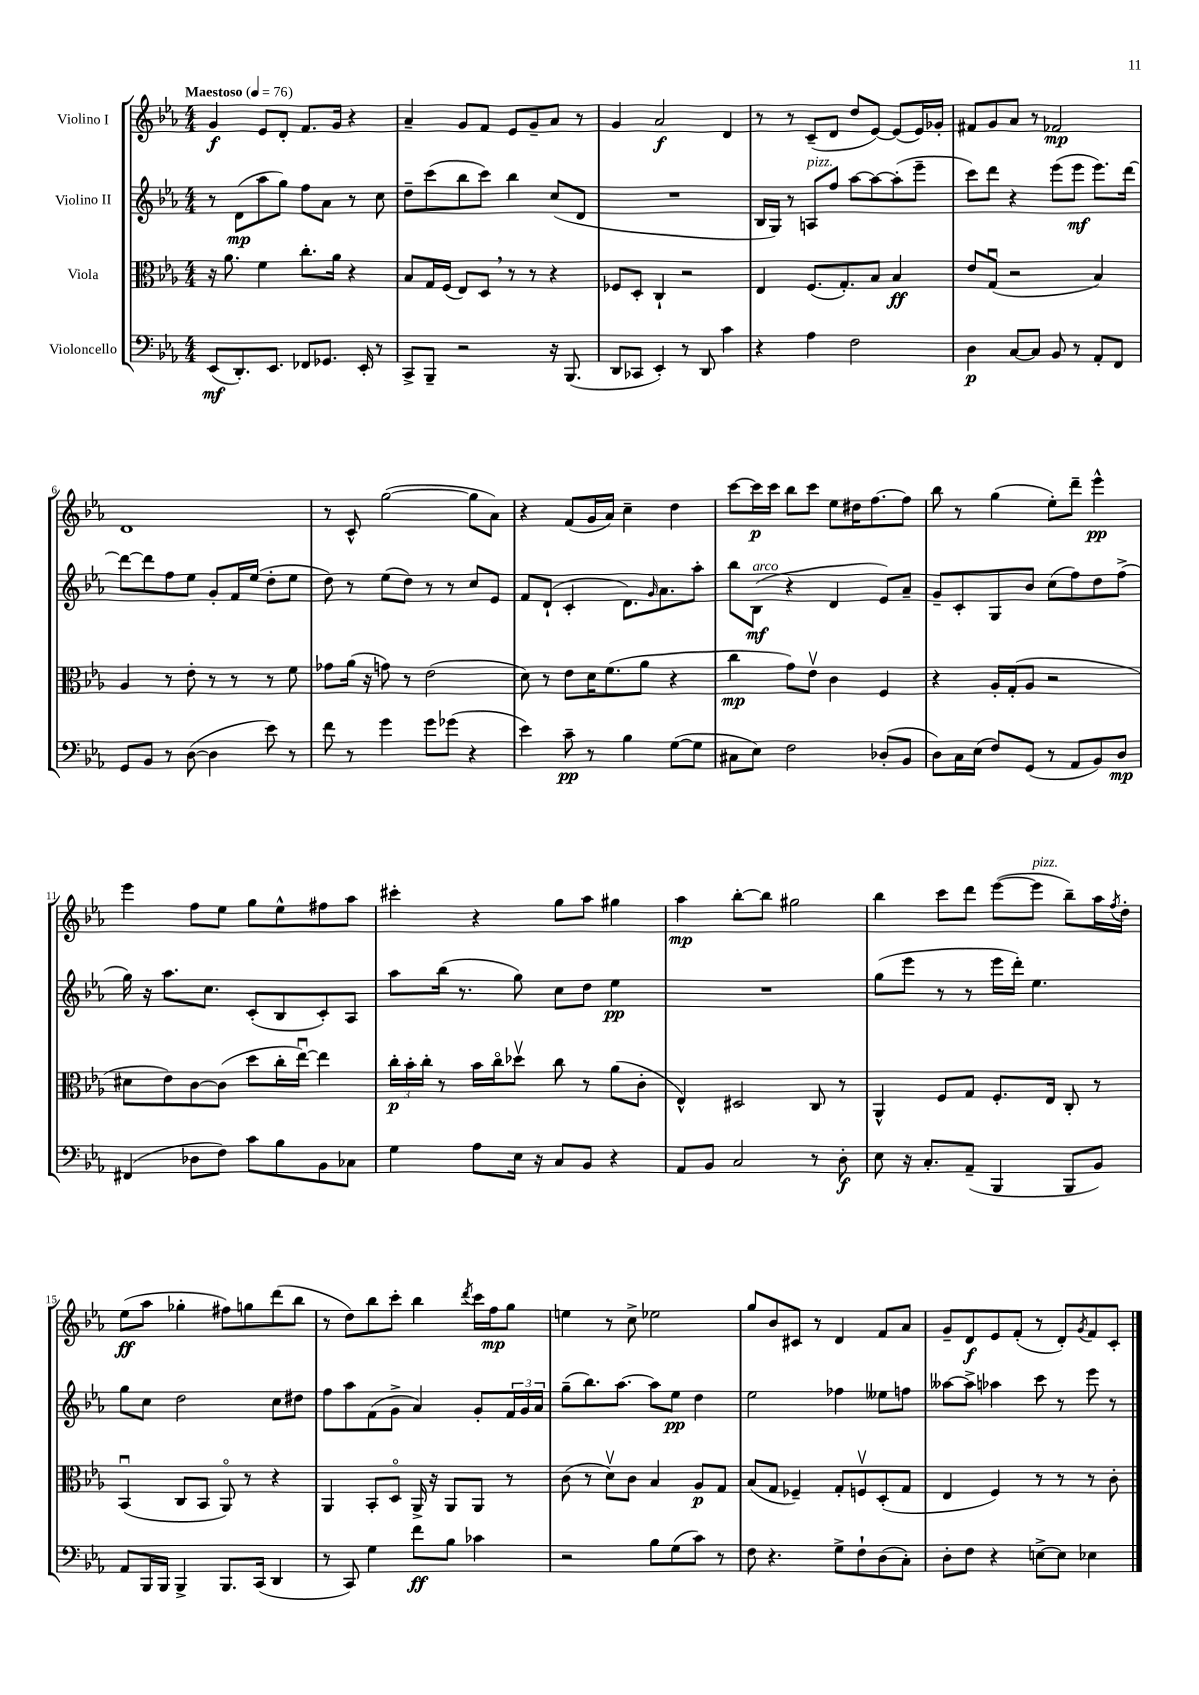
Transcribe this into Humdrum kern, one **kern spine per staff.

**kern	**kern	**kern	**kern
*staff4	*staff3	*staff2	*staff1
*clefF4	*clefC3	*clefG2	*clefG2
*k[b-e-a-]	*k[b-e-a-]	*k[b-e-a-]	*k[b-e-a-]
*M4/4	*M4/4	*M4/4	*M4/4
*MM76	*MM76	*MM76	*MM76
(8EE-	16r	8r	4g
.	8.a-	.	.
8.DD')	.	(8d	.
.	4f	8aa-	8e-
8.EE-	.	.	.
.	.	8gg)	8d'
8FF-	8.cc'	8ff	8.f
8.GG-	.	8a-	.
.	16a-	.	16g
.	4r	8r	4r
16EE-'	.	.	.
8r	.	8cc	.
=	=	=	=
8CC^	8B-	8dd~	4a-~
8BBB-~	16G	(8ccc	.
.	(16F	.	.
2r	8E-)	8bb-	8g
.	8D	8ccc)	8f
.	8r	4bb-	8e-
.	8r	.	8g~
16r	4r	(8cc	8a-
(8.BBB-	.	.	.
.	.	8d	8r
=	=	=	=
8DD	8F-	1r	4g
8CC-	8D'	.	.
4EE-')	4C`	.	2a-
8r	2r	.	.
8DD	.	.	.
4c	.	.	4d
=	=	=	=
4r	4E-	16B-	8r
.	.	16G)	.
.	.	8r	8r
4A-	(8.F	8A	(8c~
.	.	8ff	8d
.	8.G')	.	.
2F	.	[8aa-	8dd
.	8B-	8aa-_	[8e-)
.	4B-	(8aa-']	(8e-]
.	.	8eee-~	16e-)
.	.	.	16g-'
=	=	=	=
4D	8e-	8ccc)	8f#
.	(8Gu	8ddd	8g
[8C	2r	4r	8a-
8C]	.	.	8r
8BB-	.	(8eee-	2f-
8r	.	8eee-	.
8AA-'	4B-)	8.eee-)	.
8FF	.	.	.
.	.	[16ddd	.
=	=	=	=
8GG	4A-	8ddd_	1d
8BB-	.	8ddd]	.
8r	8r	8ff	.
([8D	8e-'	8ee-	.
4D]	8r	8g'	.
.	8r	16f	.
.	.	(16ee-	.
8e-)	8r	8dd'	.
8r	8f	8ee-	.
=	=	=	=
8f	8g-	8dd)	8r
8r	(16a-	8r	8c^^
.	16r	.	.
4g	8g)	(8ee-	([2gg
.	8r	8dd)	.
8g	(2e-	8r	.
(8g-	.	8r	.
4r	.	8cc	8gg]
.	.	8e-	8a-)
=	=	=	=
4e-)	8d)	8f	4r
.	8r	(8d`	.
8c~	8e-	4c'	(8f
8r	16d	.	16g
.	(8.f	.	16a-)
4B-	.	8.d)	4cc~
.	8a-	.	.
.	.	16qqg	.
.	.	8.a-	.
([8G	4r	.	4dd
8G]	.	8aa-'	.
=	=	=	=
8C#	4cc	8bb-	[8ccc
8E-)	.	(8B-	16ccc]
.	.	.	16ccc
2F	8g)	4r	8bb-
.	8e-v	.	8ccc
.	4c	4d	8ee-
.	.	.	16dd#
.	.	.	[8.ff
(8D-'	4F	8e-)	.
8BB-	.	8a-~	8ff]
=	=	=	=
8D)	4r	8g~	8bb-
16C	.	8c'	8r
(16E-	.	.	.
8F)	16A-'	8G	(4gg
.	(16G'	.	.
(8GG	8A-	8b-	.
8r	2r	(8cc	8ee-')
8AA-	.	8ff)	8ddd~
8BB-)	.	8dd	4eee-^^
8D	.	(8ff^	.
=	=	=	=
(4FF#	8d#	16gg)	4eee-
.	.	16r	.
.	8e-)	8.aa-	.
8D-	[8c	.	8ff
.	.	8.cc	.
8F)	(8c]	.	8ee-
8c	8dd	(8c'	8gg
8B-	16cc'	8B-	8ee-^^
.	[16ee-u)	.	.
8BB-	4ee-]	8c')	8ff#
8C-	.	8A-	8aa-
=	=	=	=
4G	24cc'	8aa-	4ccc#'
.	24b-'	.	.
.	24cc'	.	.
.	8r	(16bb-	.
.	.	8.r	.
8A-	16b-	.	4r
.	16cco	.	.
16E-	8dd-v	8gg)	.
16r	.	.	.
8C	8cc	8cc	8gg
8BB-	8r	8dd	8aa-
4r	(8a-	4ee-	4gg#
.	8c'	.	.
=	=	=	=
8AA-	4E-^^)	1r	4aa-
8BB-	.	.	.
2C	2D#	.	[8bb-'
.	.	.	8bb-]
.	.	.	2gg#
8r	8C	.	.
8D'	8r	.	.
=	=	=	=
8E-	4AA-^^	(8gg	4bb-
16r	.	8eee-	.
8.C'	.	.	.
.	8F	8r	8ccc
(8AA-~	8G	8r	8ddd
4BBB-	8.F'	16eee-	([8eee-
.	.	16ddd')	.
.	.	4.ee-	8eee-]
.	16E-	.	.
8BBB-	8C'	.	8bb-~)
8BB-)	8r	.	16aa-
.	.	.	8qff
.	.	.	16dd'
=	=	=	=
8AA-	(4BB-u	8gg	(8ee-
16BBB-	.	8cc	8aa-
16BBB-	.	.	.
4BBB-^	8C	2dd	4gg-'
.	8BB-	.	.
8.BBB-	8AA-o)	.	8ff#)
.	8r	.	8gg
(16CC	.	.	.
4DD	4r	8cc	(8ddd
.	.	8dd#	8bb-
=	=	=	=
8r	4AA-	8ff	8r
8CC)	.	8aa-	8dd)
4G	8BB-'	(8f	8bb-
.	8Do	8g^	8ccc'
8f	16AA-^	4a-)	4bb-
.	16r	.	.
8B-	8AA-	.	.
.	.	.	8qddd
4c-	8AA-	8g'	16ccc
.	.	.	16ff
.	8r	24f	8gg
.	.	24g	.
.	.	24a-	.
=	=	=	=
2r	(8c	(8gg~	4ee
.	8r	8.bb-)	.
.	8dv)	.	8r
.	.	[8.aa-	.
.	8c	.	8cc^
8B-	4B-	8aa-]	2ee-
(8G	.	8ee-	.
8c)	8A-	4dd	.
8r	8G	.	.
=	=	=	=
8F	(8B-	2ee-	8gg
4.r	8G	.	8b-
.	4F-~)	.	8c#
.	.	.	8r
8G^	8G'	4ff-	4d
8F`	8Fv	.	.
(8D	(8D'	8ee--	8f
8C')	8G	8ff	8a-
=	=	=	=
8D'	4E-	[8aa--	8g~
8F	.	8aa--^]	8d
4r	4F)	4aa-	8e-
.	.	.	(8f'
[8E^	8r	8ccc	8r
8E]	8r	8r	8d')
.	.	.	8qg
4E-	8r	8eee-	8f
.	8c'	8r	8c'
==	==	==	==
*-	*-	*-	*-
